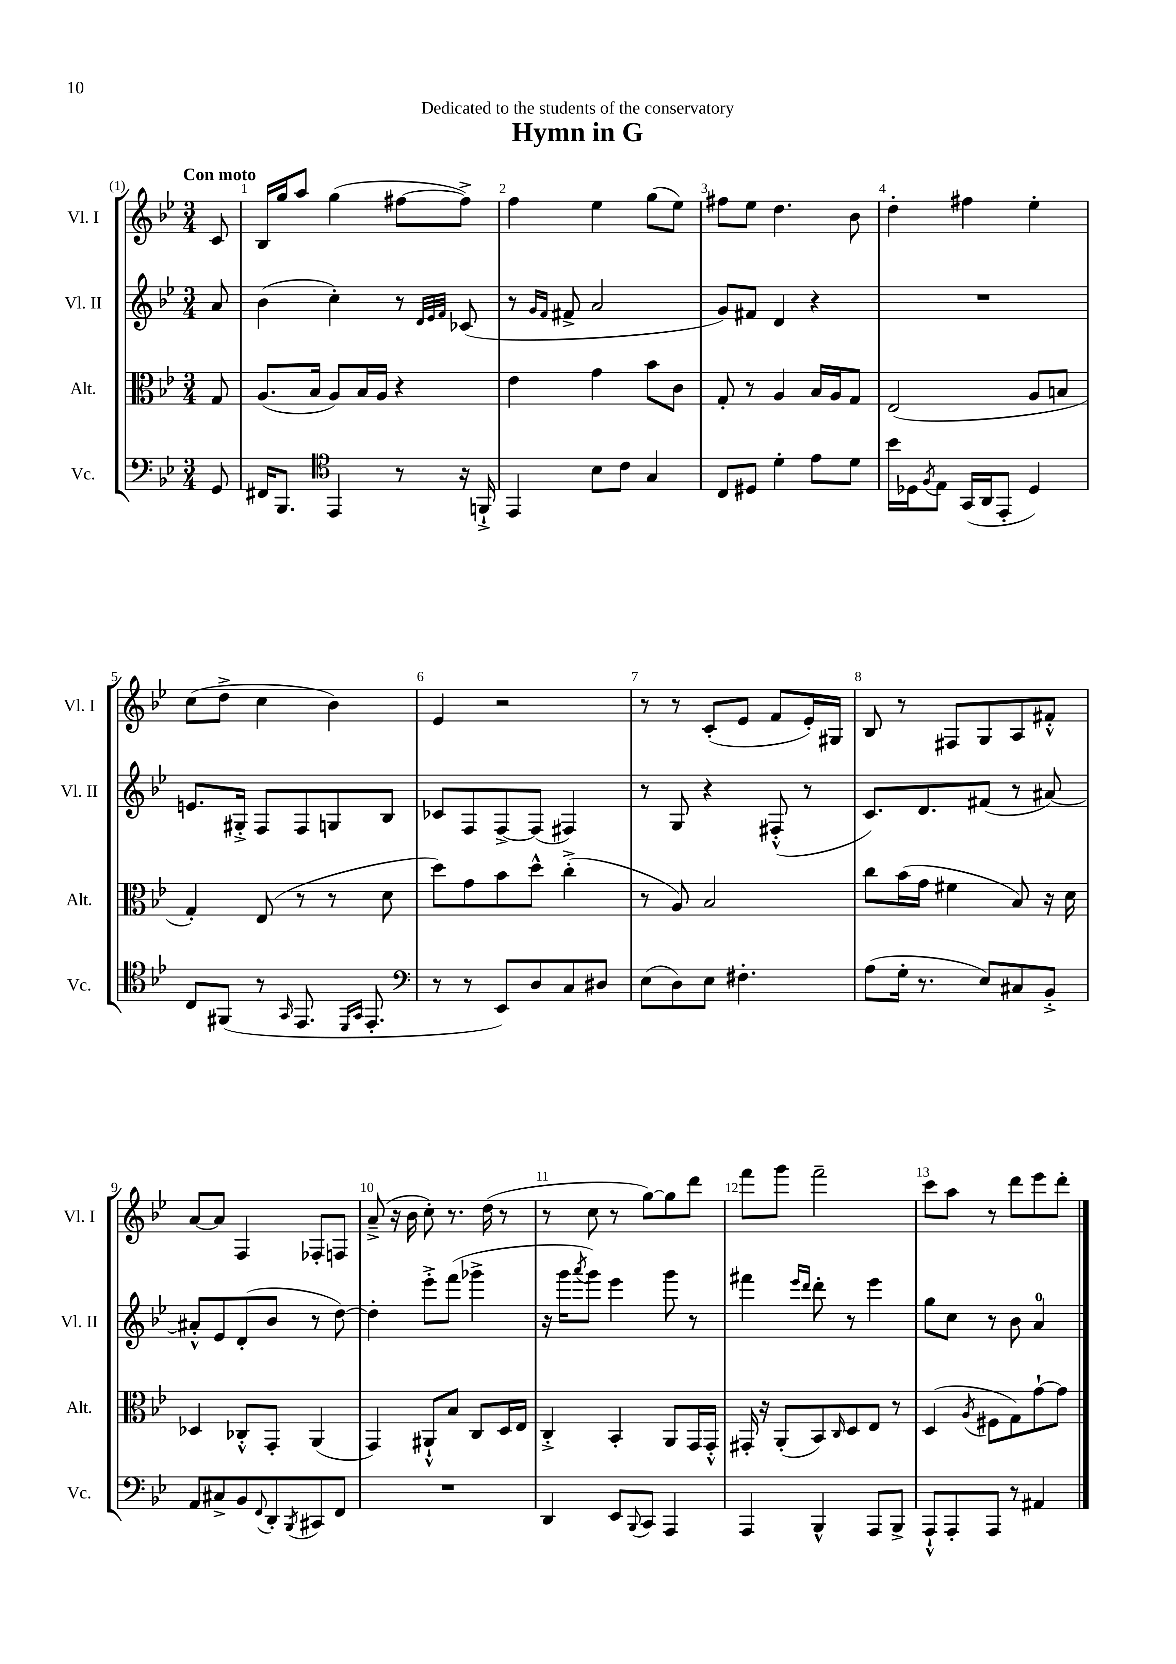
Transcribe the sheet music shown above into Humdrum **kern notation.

**kern	**kern	**kern	**kern
*staff4	*staff3	*staff2	*staff1
*clefF4	*clefC3	*clefG2	*clefG2
*k[b-e-]	*k[b-e-]	*k[b-e-]	*k[b-e-]
*M3/4	*M3/4	*M3/4	*M3/4
8GG	8G	8a	8c
=	=	=	=
16FF#	(8.A	(4b-	16B-
8.BBB-	.	.	16gg
.	.	.	8aa
.	16B-	.	.
*clefC4	*	*	*
4EE-	8A)	4cc')	(4gg
.	16B-	.	.
.	16A	.	.
8r	4r	8r	[8ff#
.	.	32qqd	.
.	.	32qqe-	.
.	.	32qqf	.
16r	.	(8c-	8ff#^])
16FF`^	.	.	.
=	=	=	=
4EE-	4e-	8r	4ff
.	.	16qqg	.
.	.	16qqf	.
.	.	8f#^	.
8B-	4g	2a	4ee-
8c	.	.	.
4G	8b-	.	(8gg
.	8c	.	8ee-)
=	=	=	=
8C	8G'	8g)	8ff#
8D#	8r	8f#	8ee-
4d'	4A	4d	4.dd
8e-	16B-	4r	.
.	16A	.	.
8d	8G	.	8b-
=	=	=	=
16b-	(2E-	2.r	4dd'
16D-	.	.	.
8qF	.	.	.
8E-	.	.	.
(16GG	.	.	4ff#
16AA	.	.	.
8EE-'	.	.	.
4D-)	8A	.	4ee-'
.	8B	.	.
=	=	=	=
8C	4G')	8.e	(8cc
(8FF#	.	.	8dd^
.	.	16G#'^	.
8r	(8E-	8F	4cc
16qqGG	.	.	.
8.EE-	8r	8F	.
.	8r	8G	4b-)
16qqDD	.	.	.
16qqGG	.	.	.
8.EE-'	.	.	.
.	8d	8B-	.
=	=	=	=
*clefF4	*	*	*
8r	8dd)	8c-	4e-
8r	8g	8F	.
8EE-)	8b-	[8F^	2r
8D	8dd^^	(8F]	.
8C	(4cc'^	4F#)	.
8D#	.	.	.
=	=	=	=
(8E-	8r	8r	8r
8D)	8A)	8G	8r
8E-	2B-	4r	(8c'
4.F#'	.	.	8e-
.	.	(8F#'^^	8f
.	.	8r	16e-')
.	.	.	16G#
=	=	=	=
(8A	8cc	8.c)	8B-
16G'	(16b-	.	8r
8.r	16g	8.d	.
.	4f#	.	8F#
8E-)	.	(8f#	8G
8C#	8B-)	8r	8A
8BB-'^	16r	[8a#)	8f#'^^
.	16d	.	.
=	=	=	=
8AA	4D-	8a#'^^]	[8a
8C#^	.	8e-	8a]
8BB-	8C-'^^	(8d'	4F
8qqFF	.	.	.
8DD'	8GG'	8b-	.
8qBBB-	.	.	.
8CC#	(4AA	8r	8F-'
8FF	.	[8dd)	8F
=	=	=	=
2.r	4GG)	4dd']	(8a~^
.	.	.	16r
.	.	.	16b-
.	8AA#`^^	8eee-'^	8cc')
.	8B-	(8fff	8.r
.	8C	4ggg-^	.
.	.	.	(16dd
.	16D	.	8r
.	16E-	.	.
=	=	=	=
4DD	4C'^	16r	8r
.	.	16ggg	.
.	.	8qaaa	.
.	.	8ggg)	8cc
8EE-	4BB-'	4eee-	8r
8qqBBB-	.	.	.
8CC	.	.	[8gg)
4AAA	8AA	8ggg	8gg]
.	16GG	8r	8ddd
.	16GG'^^	.	.
=	=	=	=
4AAA	16GG#'	4fff#	8fff
.	16r	.	.
.	(8AA'	.	8ggg
.	.	16qqeee-	.
.	.	16qqddd	.
4BBB-^^	8BB-)	8ddd'	2fff~
.	16qqC	.	.
.	8D	8r	.
8AAA	8E-	4eee-	.
8BBB-^	8r	.	.
=	=	=	=
8AAA`^^	(4D	8gg	8ccc
8AAA'	.	8cc	8aa
.	8qA	.	.
8AAA	8F#	8r	8r
8r	8G)	8b-	8ddd
4AA#	[8g`	4a	8eee-
.	8g]	.	8ddd'
==	==	==	==
*-	*-	*-	*-
